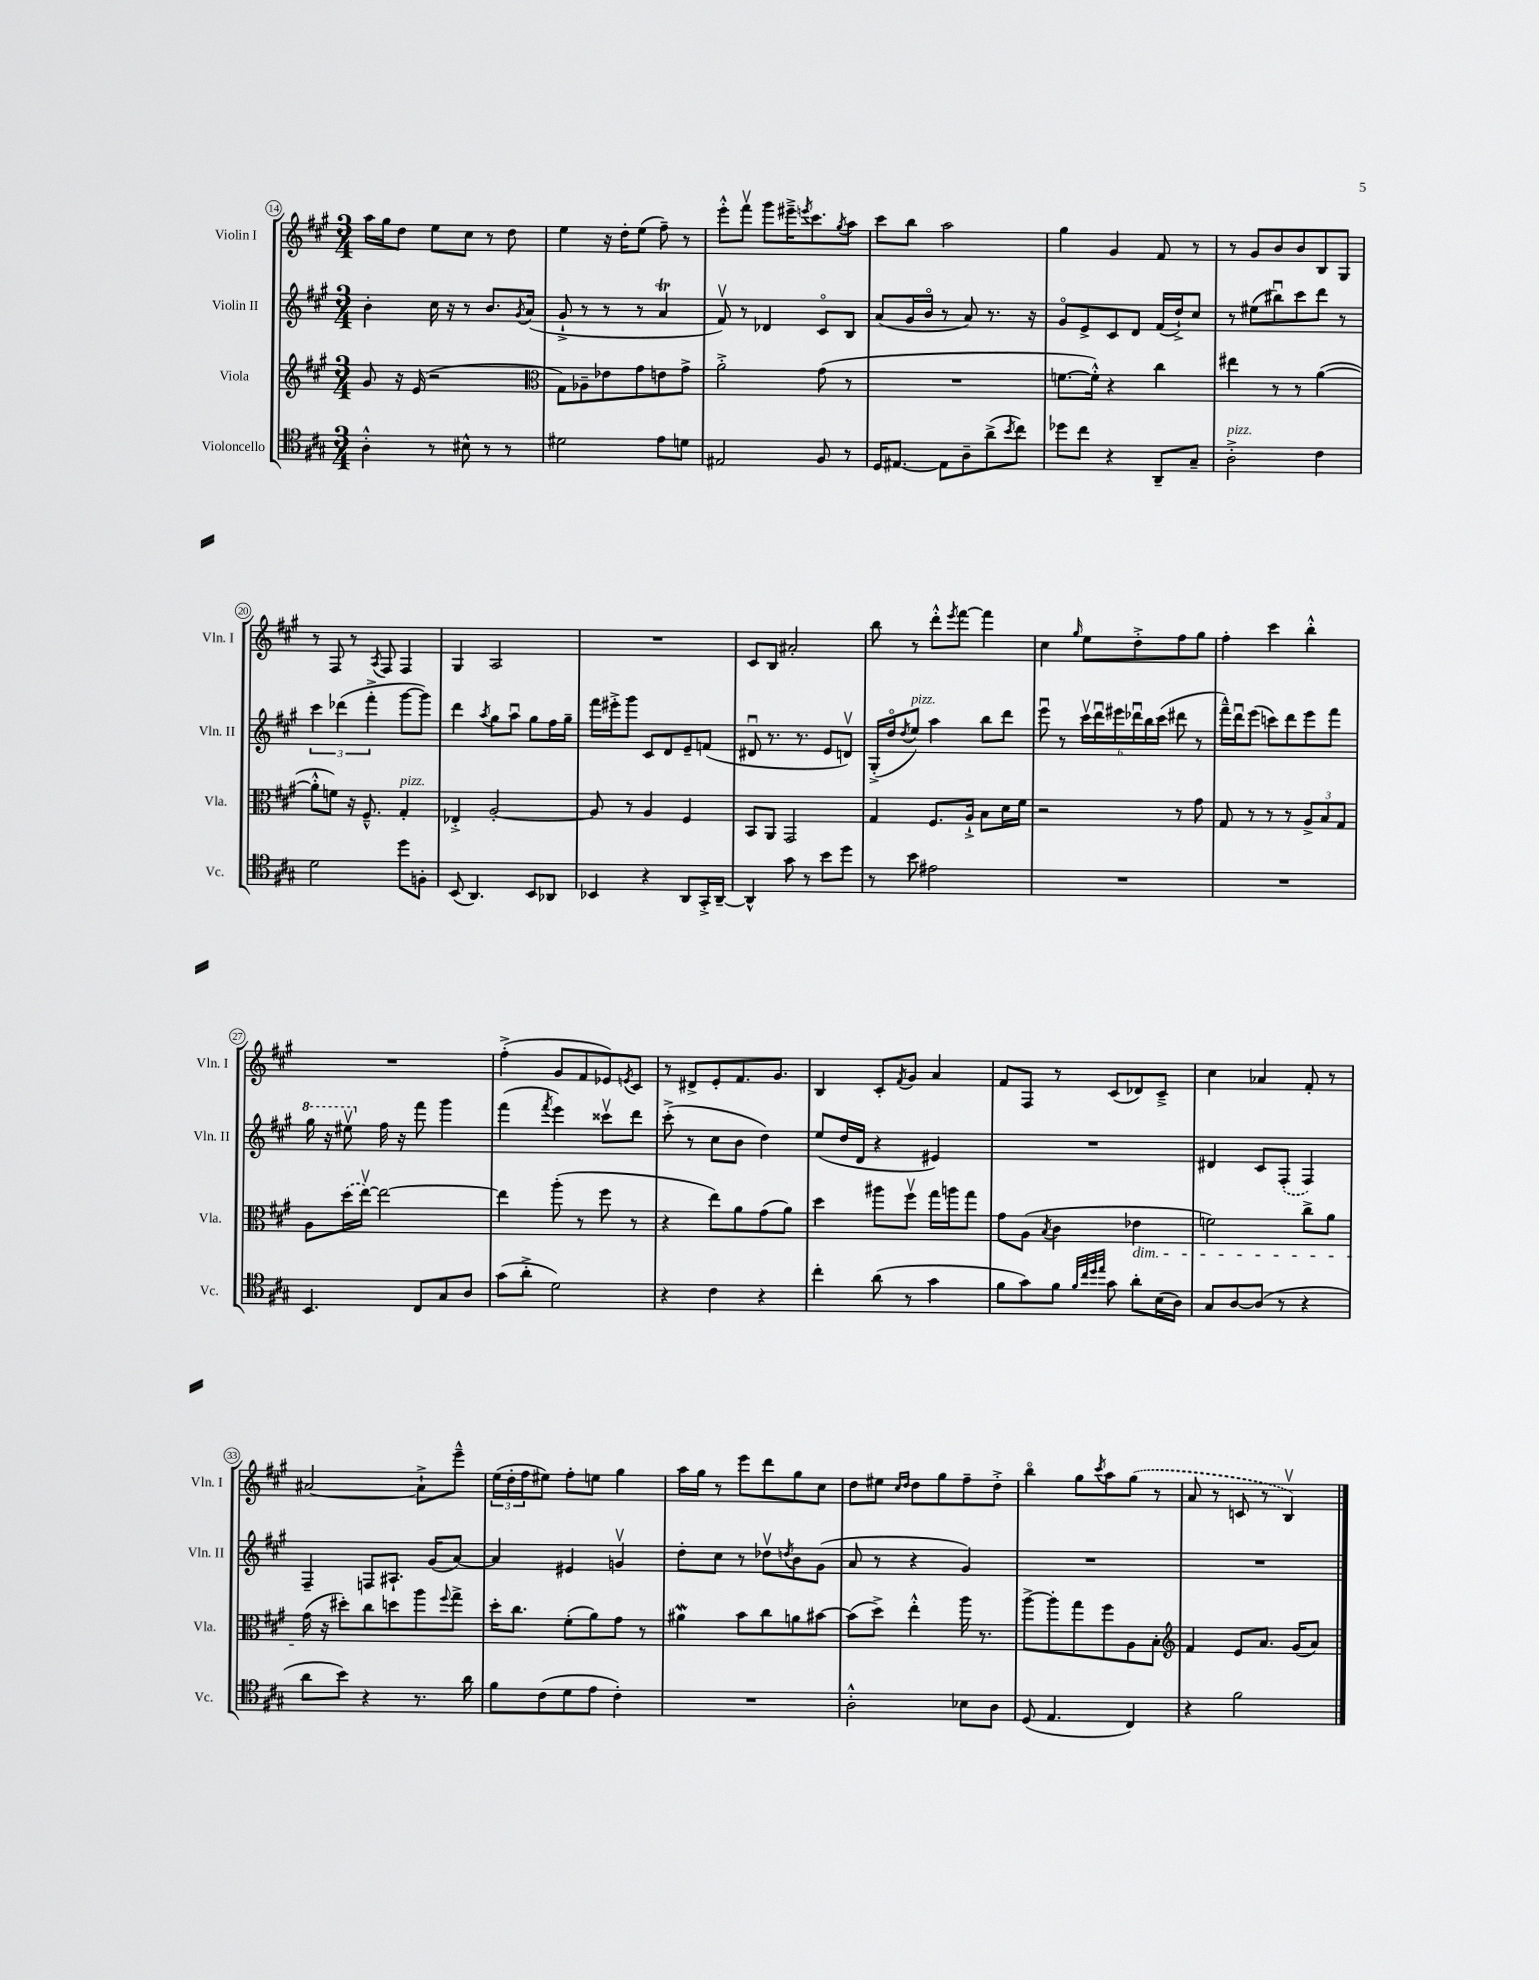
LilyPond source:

<<
\new StaffGroup <<
\new Staff = "s0" \with { instrumentName = "Violin I" shortInstrumentName = "Vln. I" } {
    \clef treble \key a \major \numericTimeSignature \time 3/4
    a''16 gis''16 d''8 e''8 cis''8 r8 d''8 |
    e''4 r16 d''16-. e''8( fis''8--) r8 |
    e'''8-.-^ fis'''8\upbow gis'''8 eis'''16---> \acciaccatura { e'''8 } cis'''8. \acciaccatura { gis''8 } a''8 |
    cis'''8 b''8 a''2 |
    gis''4 gis'4 fis'8 r8 |
    r8 gis'8 b'8 b'8 b8 gis8 |
    r8 fis8 r8 \acciaccatura { a8 } fis8 fis4 |
    gis4 a2 |
    R2. |
    cis'8 b8 ais'2-. |
    b''8 r8 d'''8-.-^ \acciaccatura { e'''8 } fis'''8~ fis'''4 |
    cis''4 \grace { gis''16 } e''8 d''8-.-> fis''8 gis''8 |
    fis''4-. cis'''4 b''4-.-^ |
    R2. |
    fis''4-.->( gis'8 fis'8 ees'8) \acciaccatura { e'8 } cis'8 |
    r8 dis'8-> e'8-. fis'8. gis'8. |
    b4 cis'8-. \acciaccatura { fis'8 } gis'8 a'4 |
    fis'8 fis8 r8 cis'8( des'8) cis'8---> |
    cis''4 aes'4 fis'8-. r8 |
    ais'2~ ais'8-!-> e'''8---^ |
    \tuplet 3/2 { e''16( d''16-. fis''16 } eis''8) fis''8-. e''8 gis''4 |
    a''16 gis''16 r8 e'''8 d'''8 gis''8 cis''8 |
    d''8 eis''8 \grace { cis''16 d''16 } d''8 gis''8 fis''8-- d''8-.-> |
    b''4\flageolet gis''8 \acciaccatura { cis'''8 } a''8 \once \slurDashed gis''8( r8 |
    a'8 r8 c'8 r8 b4\upbow) \bar "|." |
}
\new Staff = "s1" \with { instrumentName = "Violin II" shortInstrumentName = "Vln. II" } {
    \clef treble \key a \major \numericTimeSignature \time 3/4
    b'4-. cis''16 r16 r8 b'8. \acciaccatura { gis'8 } a'16( |
    gis'8-!-> r8 r8 r8 a'4\trill |
    fis'8\upbow) r8 des'4 cis'8\flageolet b8 |
    a'8( gis'16 b'16\flageolet r8 a'8) r8. r16 |
    gis'8\flageolet e'8-> cis'8 d'8 fis'16( d''16-!->) cis''8 |
    r8 eis''8( bis''8\downbow) cis'''8 d'''8 r8 |
    \tuplet 3/2 { cis'''4 des'''4( fis'''4-.-> } gis'''8~ gis'''8) |
    d'''4 \acciaccatura { a''8 } gis''8 a''8\downbow gis''8 fis''16 gis''16-- |
    fis'''16 eis'''16-.-> gis'''8 cis'8 d'8 e'8-- f'8( |
    dis'8\downbow r8. r8. e'8 d'8\upbow) |
    gis16-.->( d''16\flageolet \acciaccatura { d''8 } e''8^\markup { \italic "pizz." }) a''4 b''8 d'''8 |
    e'''8\downbow r8 \tuplet 6/4 { cis'''16\upbow d'''16\downbow eis'''16 des'''16\downbow b''16 cis'''16( } dis'''8 r8 |
    fis'''16---^) d'''16\downbow e'''8( c'''8) d'''8 e'''8 fis'''8 |
    \ottava #1 gis'''16 r16 eis'''8\upbow \ottava #0 fis''16 r16 fis'''8 gis'''4 |
    fis'''4( \acciaccatura { fis'''8 } e'''4) cisis'''8\upbow d'''8 |
    cis'''8-.->( r8 cis''8 b'8 d''4) |
    e''8( d''16 d'16 r4 eis'4) |
    R2. |
    dis'4 cis'8 \once \slurDashed fis8-.( fis4) |
    fis4-- f8 ais8.-! gis'16( a'8~) |
    a'4 eis'4 g'4\upbow |
    d''8-. cis''8 r8 des''8\upbow \acciaccatura { d''8 } b'8 gis'8( |
    a'8 r8 r4 gis'4) |
    R2. |
    R2. \bar "|." |
}
\new Staff = "s2" \with { instrumentName = "Viola" shortInstrumentName = "Vla." } {
    \clef treble \key a \major \numericTimeSignature \time 3/4
    gis'8 r16 e'16( r2 |
    \clef alto gis8) aes8-- ees'8 gis'8 e'8 gis'8-> |
    a'2-.-> gis'8( r8 |
    R2. |
    f'8.~ f'16-.-^) r4 cis''4 |
    eis''4 r8 r8 a'4~( |
    a'8-.-^ f'8) r16 fis8.---^ gis4-.^\markup { \italic "pizz." } |
    ees4-.-> a2~-. |
    a8 r8 a4 fis4 |
    b,8 a,8 gis,2 |
    gis4 fis8. a16-!-> b8 d'16 fis'16 |
    r2 r8 gis'8 |
    gis8 r8 r8 r8 \tuplet 3/2 { a8-> b8 gis8 } |
    a8 \once \slurDashed d''16( e''16~\upbow) e''2~ |
    e''4 a''8-.( r8 fis''8 r8 |
    r4 e''8) a'8 gis'8( a'8) |
    d''4 ais''8 fis''8\upbow gis''16 a''16 gis''8 |
    gis'8 a8( \acciaccatura { b8 } cis'4 ees'4\dim |
    f'2) cis''8-> a'8 |
    gis'16\!( r16 dis''8-.) cis''8 d''8 a''8 \appoggiatura { fis''8 } gis''8-> |
    d''16-. cis''8. fis'8-.( a'8) gis'8 r8 |
    ais'4\mordent b'8 cis''8 a'8 bis'8~ |
    bis'8( d''8->) e''4-.-^ a''16 r8. |
    a''8~-> a''8-. gis''8 fis''8 a8 b8-. |
    \clef treble fis'4 e'8 a'8. gis'16( a'8) \bar "|." |
}
\new Staff = "s3" \with { instrumentName = "Violoncello" shortInstrumentName = "Vc." } {
    \clef tenor \key a \major \numericTimeSignature \time 3/4
    a4-.-^ r8 bis8-^ r8 r8 |
    dis'2 e'8 d'8 |
    eis2 fis8 r8 |
    d16 eis8.~ eis8 a8-- a'8->( \acciaccatura { b'8 } cis''8) |
    des''8 cis''8 r4 a,8-- gis8-- |
    a2-.->^\markup { \italic "pizz." } cis'4 |
    d'2 d''8 f8-. |
    b,8( a,4.) b,8 aes,8 |
    bes,4 r4 a,8 gis,16-.-> a,16~-- |
    a,4-^ gis'8 r8 b'8 d''8 |
    r8 b'8 eis'2 |
    R2. |
    R2. |
    b,4. cis8 gis8 a8 |
    gis'8( a'8-.-> d'2) |
    r4 cis'4 r4 |
    cis''4-. a'8( r8 gis'4 |
    fis'8 gis'8) fis'8 \grace { fis'32 cis''32 d''32 e''32 } gis'8 a'8-. b16( a16) |
    gis8 a8~ a8( r8 r4 |
    a'8 b'8) r4 r8. a'16 |
    fis'8 cis'8( d'8 e'8 cis'4-.) |
    R2. |
    a2-.-^ bes8 a8 |
    d8( e4. cis4) |
    r4 fis'2 \bar "|." |
}
>>
>>
\layout { \context { \Score currentBarNumber = #14 \override BarNumber.stencil = #(make-stencil-circler 0.1 0.3 ly:text-interface::print) } }
